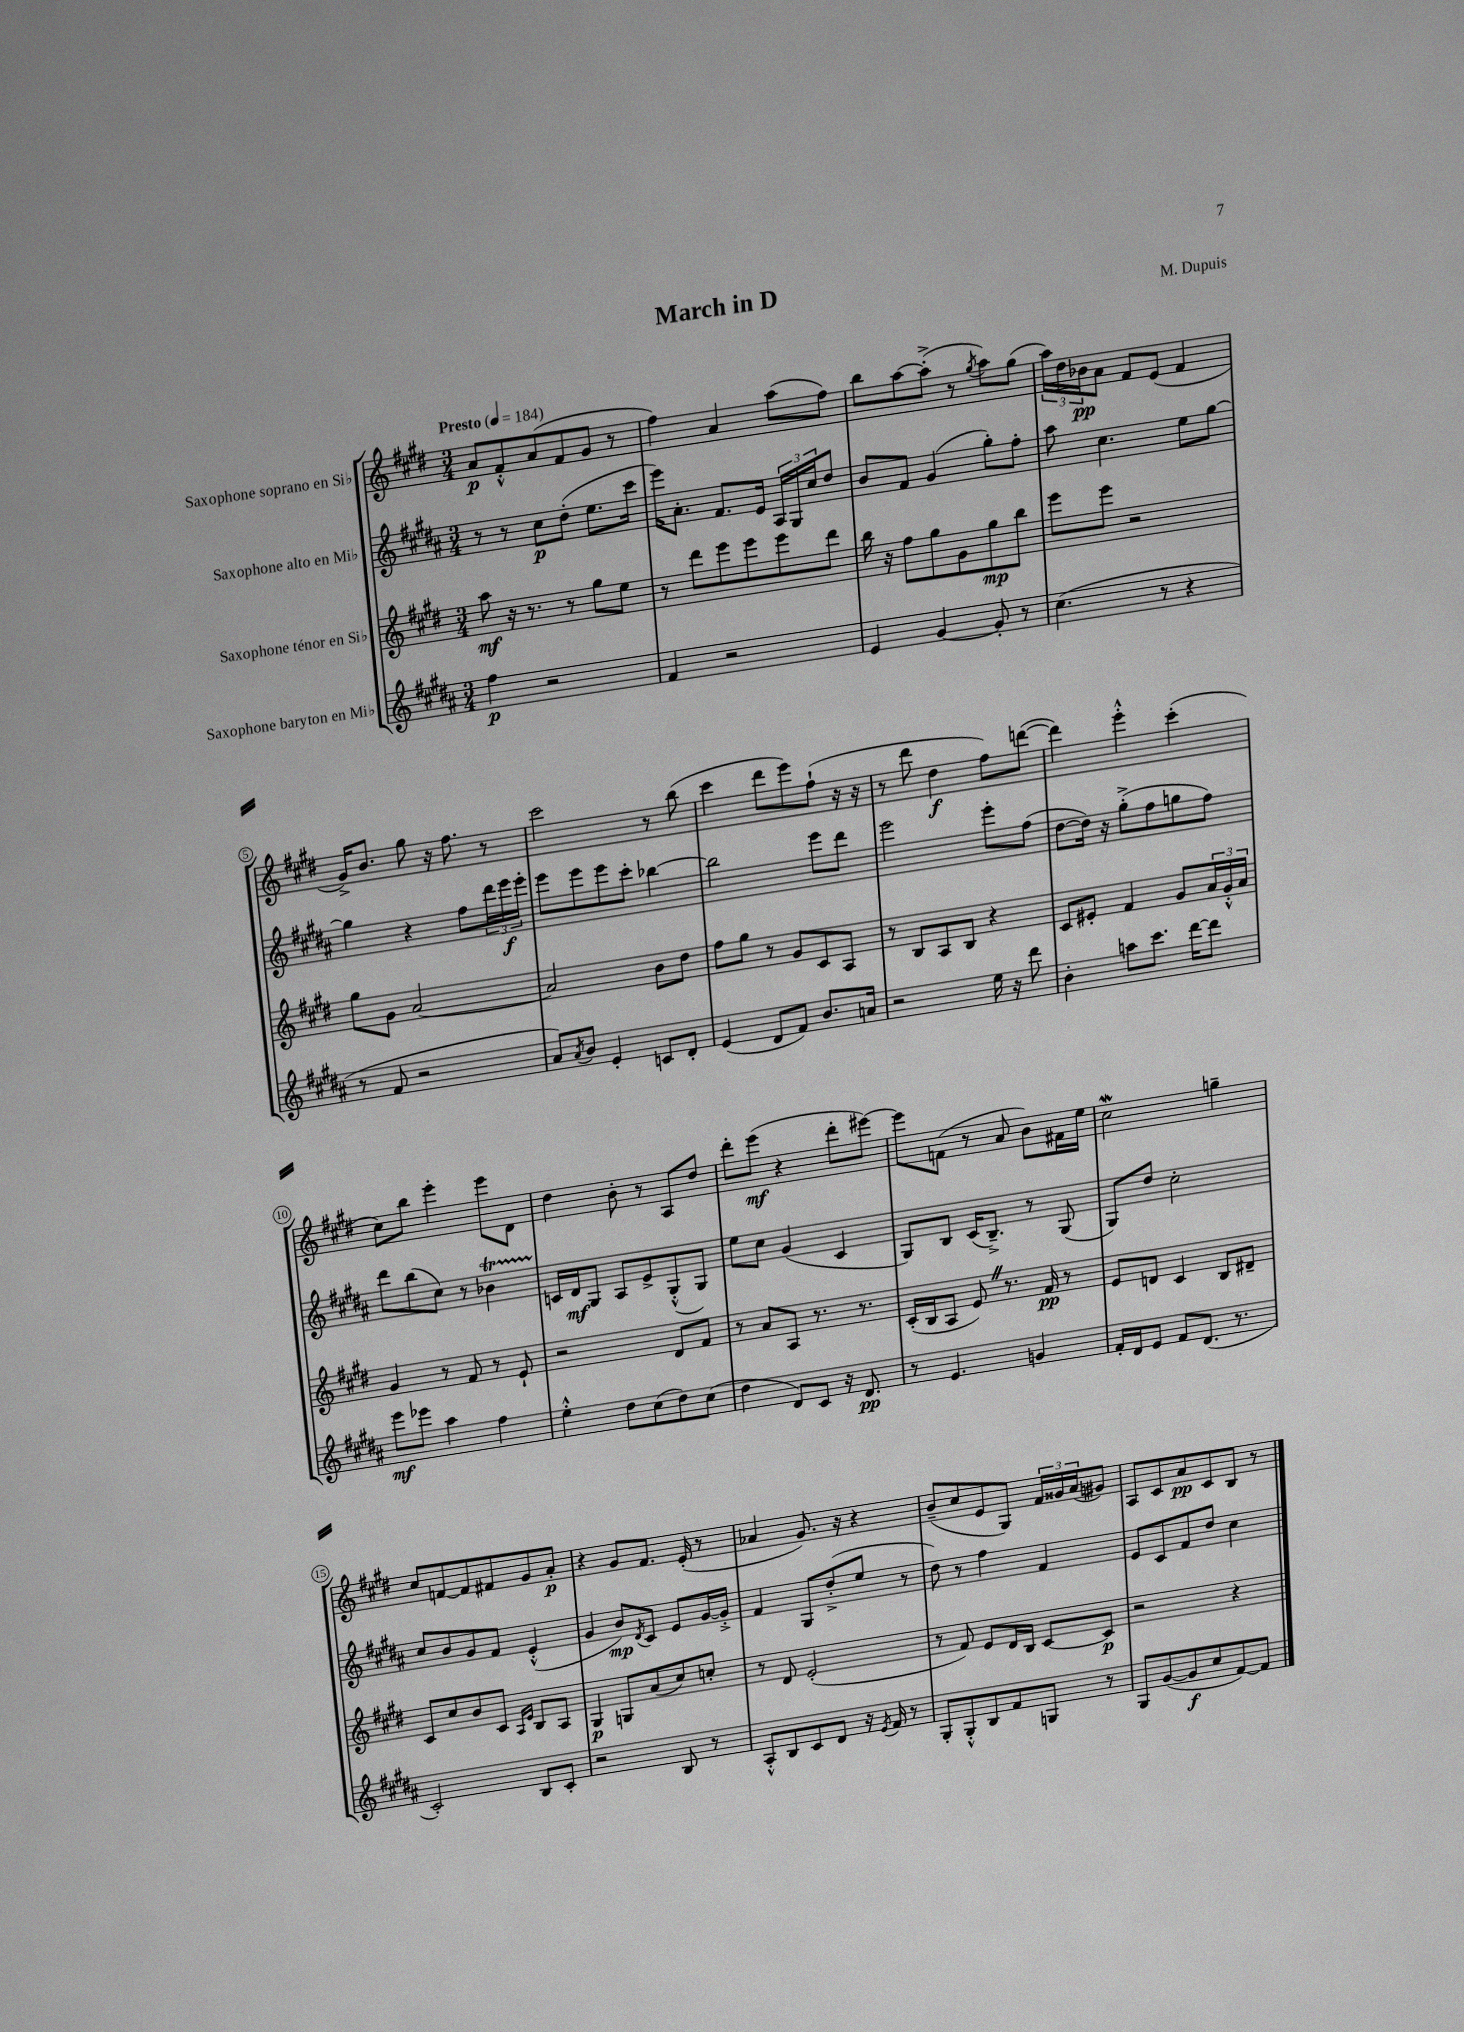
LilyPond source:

\header { title = "March in D" composer = "M. Dupuis" }
<<
\new StaffGroup <<
\new Staff = "s0" \with { instrumentName = "Saxophone soprano en Sib" } {
    \clef treble \key e \major \numericTimeSignature \time 3/4 \tempo "Presto" 4 = 184
    a'8\p fis'8-.-^ a'8( fis'8 gis'8 r8 |
    fis''4) a'4 a''8( fis''8) |
    b''8 a''8~ a''8-.->( r8 \acciaccatura { gis''8 } a''8) gis''8( |
    \tuplet 3/2 { a''16) dis''16 bes'16\pp } a'8 fis'8 e'8( fis'4 |
    gis'16->) b'8. gis''8 r16 fis''8. r8 |
    cis'''2 r8 b''8( |
    cis'''4 dis'''8 e'''8) fis''8-!( r16 r16 |
    r8 dis'''8 dis''4\f fis''8) d'''8~( |
    d'''4) e'''4-.-^ cis'''4-.( |
    cis''8) b''8 e'''4-. e'''8 dis'8 |
    dis''4 b'8-. r8 a8 dis''8 |
    dis'''8-. e'''8\mf( r4 dis'''8-. eis'''8~) |
    eis'''8 f'8( r8 a'8 b'8) fis'16 e''16 |
    cis''2\mordent g''4-- |
    cis''8 f'8~ f'8 fis'8 gis'8 a'8-.\p |
    r4 gis'8 fis'8. e'16-.( r8 |
    aes'4 gis'8.) r16 r4 |
    b'8--( cis''8 e'8 gis8) \tuplet 3/2 { fis'16 gisis'16 a'16( } gis'8) |
    a8 cis'8 a'8\pp cis'8 b8 r8 \bar "|." |
}
\new Staff = "s1" \with { instrumentName = "Saxophone alto en Mib" } {
    \clef treble \key b \major \numericTimeSignature \time 3/4
    r8 r8 cis''8\p dis''8-.( e''8. cis'''16 |
    e'''16) ais'8.-. fis'8. e'16 \tuplet 3/2 { ais16 gis16 cis''16 } dis''8 |
    b'8 fis'8 gis'4( gis''8-.) fis''8-. |
    ais''8 cis''4. e''8 gis''8~ |
    gis''4 r4 fis''8 \tuplet 3/2 { dis'''16 e'''16\f e'''16-. } |
    e'''8 e'''8 e'''8 cis'''8-. bes''4~ |
    bes''2 e'''8 dis'''8 |
    e'''2 e'''8-. fis''8( |
    dis''8~ dis''16) r16 gis''8-.->( fis''8 g''8 fis''8) |
    dis'''8 b''8( cis''8) r8 bes'4\startTrillSpan |
    c'16\stopTrillSpan dis'16\mf gis8 ais8 e'8-> gis8-.-^( gis8) |
    e''8 cis''8 gis'4( cis'4 |
    gis8) b8 cis'16( b8.--->) r8 gis8( |
    gis8) dis''8 cis''2-. |
    cis''8 b'8 gis'8 fis'8 e'4-.-^( |
    gis'4 b'8\mp) \acciaccatura { dis'8 } cis'8 e'8 gis'16~ gis'16-.-> |
    fis'4 gis8 dis''8-.->( e''8 r8 |
    dis''8) r8 fis''4 fis'4 |
    e'8 cis'8 fis'8 dis''8 cis''4 \bar "|." |
}
\new Staff = "s2" \with { instrumentName = "Saxophone ténor en Sib" } {
    \clef treble \key e \major \numericTimeSignature \time 3/4
    a''8\mf r16 r8. r8 gis''8 e''8 |
    r8 dis'''8 e'''8 e'''8 e'''8 dis'''8 |
    b''16 r16 fis''8 gis''8 gis'8 gis''8\mp b''8 |
    e'''8 e'''8 r2 |
    gis''8 gis'8 a'2~ |
    a'2 b'8 dis''8 |
    fis''8 gis''8 r8 gis'8 cis'8 a8 |
    r8 b8 a8 b8 r4 |
    cis'8 eis'8-. fis'4 gis'8 \tuplet 3/2 { a'16 gis'16-.-^ a'16 } |
    gis'4 r8 fis'8 r8 e'8-! |
    r2 dis'8 fis'8 |
    r8 a'8 a8 r8. r8. |
    cis'16-.( b16 a8 e'8) \once \override BreathingSign.text = \markup { \musicglyph "scripts.caesura.straight" } \breathe r8. fis'16\pp r8 |
    e'8 d'8 cis'4 b8 dis'8-- |
    cis'8 cis''8 b'8 cis'8 \grace { a16 e'16 } b8 a8 |
    gis4\p g8 a'8( cis''8) c''8-. |
    r8 dis'8 e'2-.( |
    r8 fis'8) e'8 dis'16 b16 cis'8~ cis'8\p |
    r2 r4 \bar "|." |
}
\new Staff = "s3" \with { instrumentName = "Saxophone baryton en Mib" } {
    \clef treble \key b \major \numericTimeSignature \time 3/4
    fis''4\p r2 |
    fis'4 r2 |
    e'4 gis'4~ gis'8-. r8 |
    cis''4.( r8 r4 |
    r8 fis'8 r2 |
    ais'8) \acciaccatura { ais'8 } b'8 e'4-. c'8 dis'8-. |
    e'4( dis'8 fis'8) b'8. a'16 |
    r2 e''16 r16 dis'''8 |
    b'4-. a''8 cis'''8. dis'''16~ dis'''8 |
    e'''8\mf ees'''8 ais''4 fis''4 |
    e''4-.-^ dis''8 cis''8( dis''8) cis''8( |
    dis''4 dis'8) cis'8 r16 dis'8.\pp |
    r8 e'4. g'4 |
    fis'16-. dis'16 e'8 fis'8 dis'8.( r8. |
    cis'2-.) b8 cis'8-. |
    r2 b8 r8 |
    ais8-.-^ b8 cis'8 dis'8 r16 \acciaccatura { e'8 } fis'16 r8 |
    gis8-. gis8-.-^ b8 fis'8 g8 r8 |
    gis8 gis'8~( gis'8\f cis''8 fis'8~) fis'8 \bar "|." |
}
>>
>>
\layout { \context { \Score \override BarNumber.stencil = #(make-stencil-circler 0.1 0.3 ly:text-interface::print) } }
